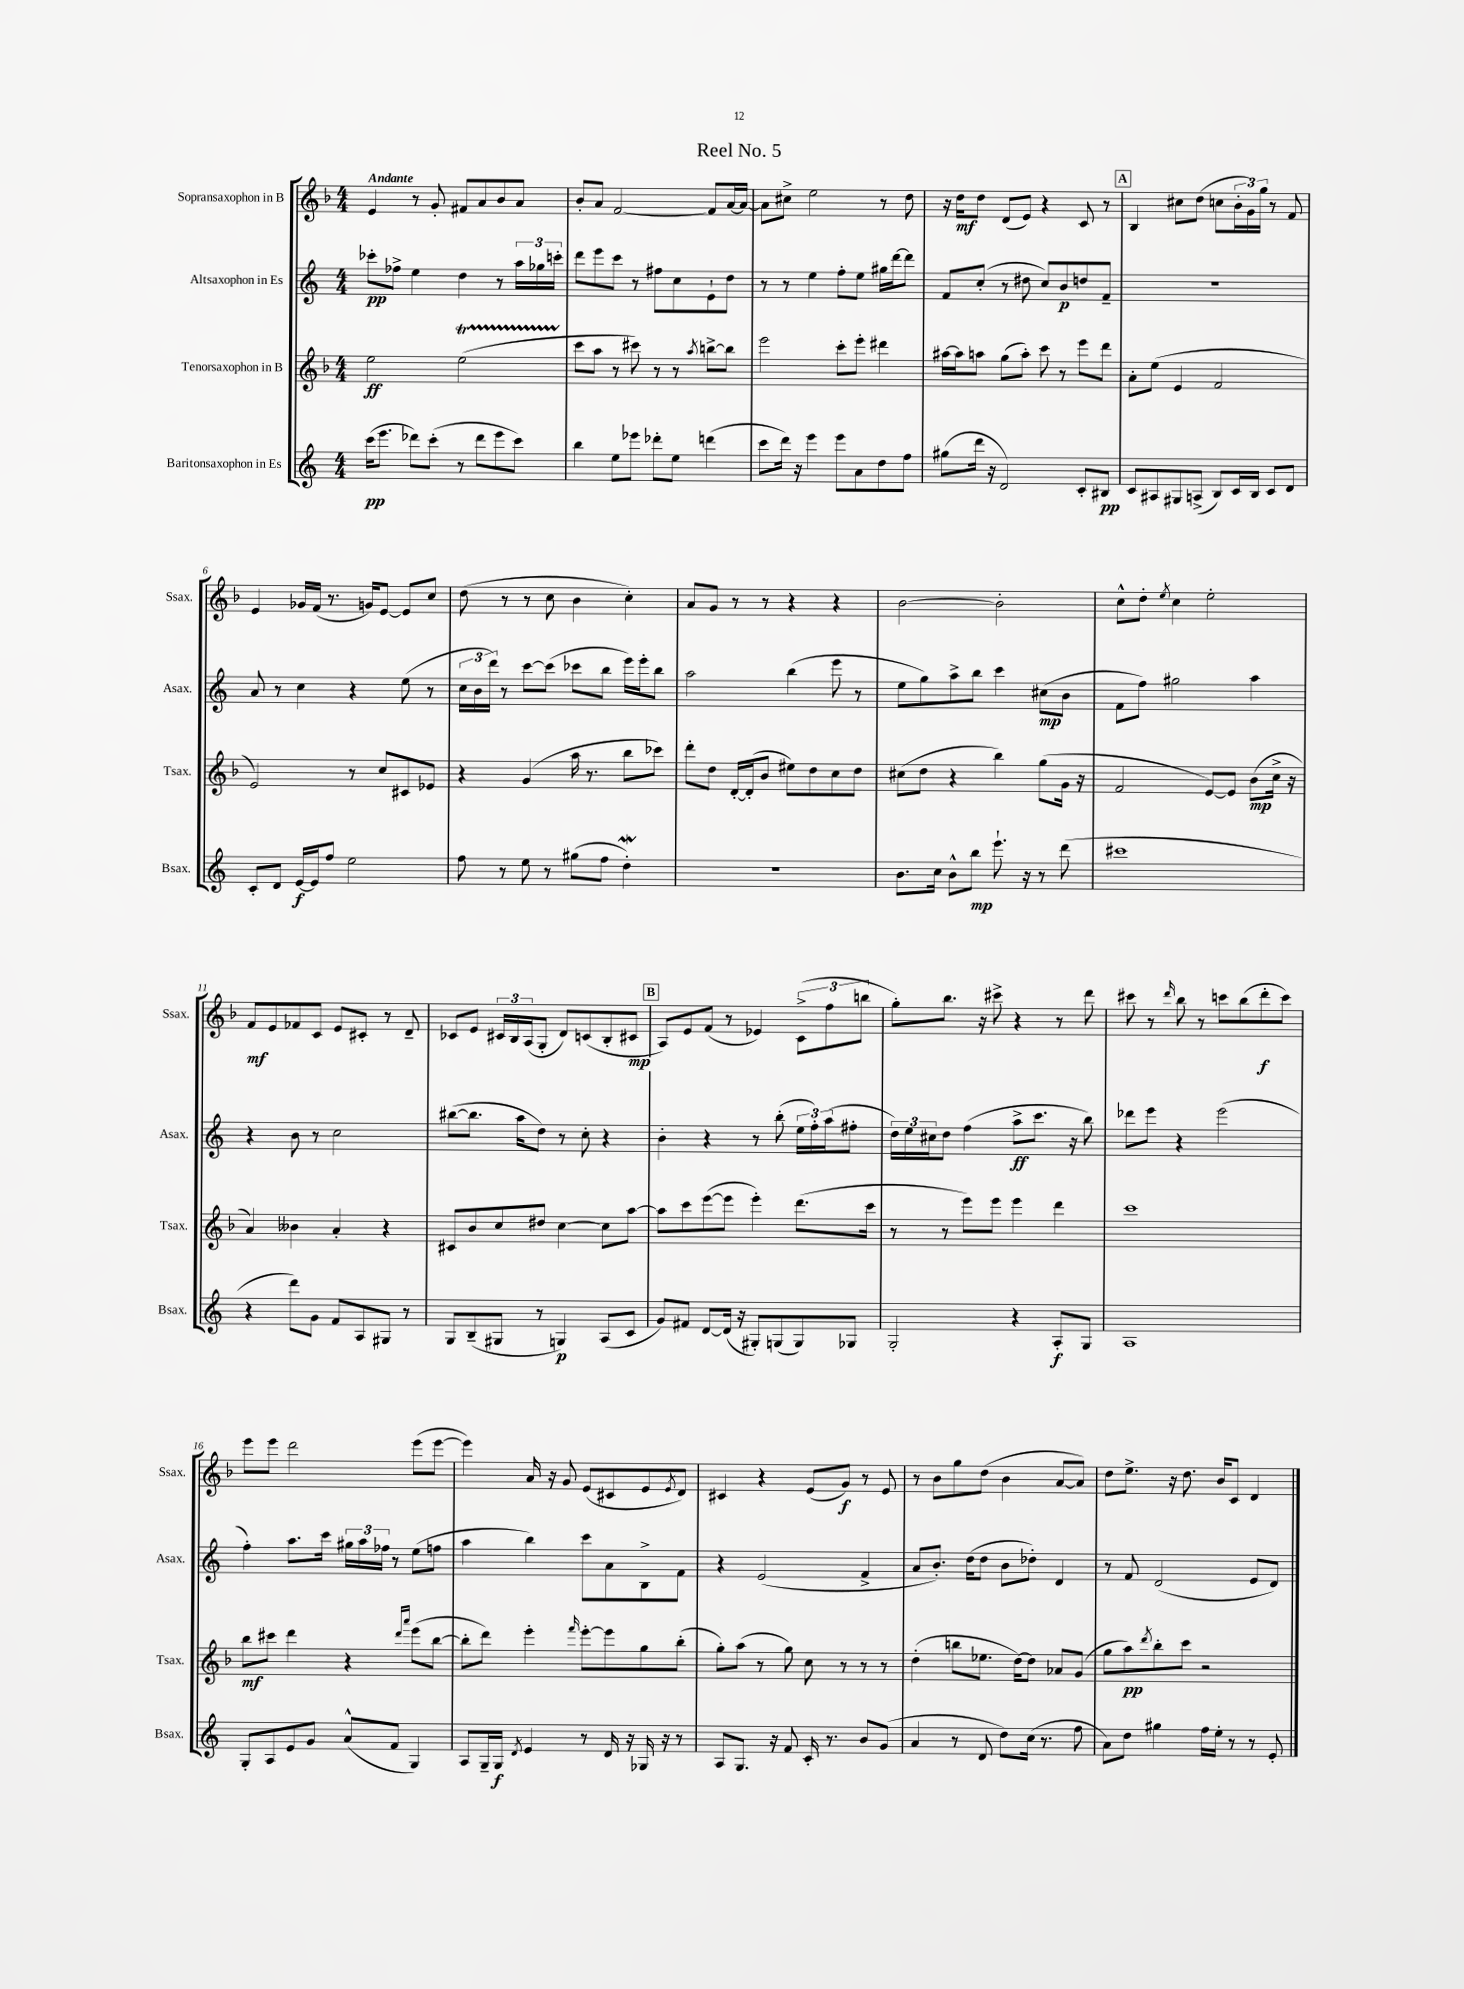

**kern	**kern	**kern	**kern
*staff4	*staff3	*staff2	*staff1
*clefG2	*clefG2	*clefG2	*clefG2
*k[]	*k[b-]	*k[]	*k[b-]
*M4/4	*M4/4	*M4/4	*M4/4
(16ccc\LK	2ee\	8ccc-'\L	4e/
8.eee\J	.	.	.
.	.	8ff-^\J	.
8ddd-\L)	.	4ee\	8r
(8ccc'\J	.	.	8g'/
8r	(2ee\	4dd\	8f#/L
8ddd-\L	.	.	8a/
8eee\	.	8r	8b-/
8ccc\J)	.	24aa\LL	8a/J
.	.	24gg-\	.
.	.	24ccc'\JJ	.
=	=	=	=
4bb\	8ccc\L	8ddd\L	8b-'/L
.	8aa\J	8eee\	8a/J
8ee\L	8r	8ccc\J	[2f/
8eee-\J	8ccc#\)	8r	.
8ddd-'\L	8r	8ff#\L	.
8ee\J	8r	8cc\	.
.	8qaa/	.	.
(4ddd\	[8bb^\L	8e`\	8f/]L
.	8bb\]J	8dd\J	[16a/L
.	.	.	16a/_JJ
=	=	=	=
8ccc\L	2eee\	8r	8a\]L
16ddd\Jk)	.	8r	8cc#^\J
16r	.	.	.
4eee\	.	4ee\	2ee\
8eee\L	8ccc'\L	8ff'\L	.
8a\	8eee'\J	8ee\J	.
8dd\	4ddd#\	16gg#\LL	8r
.	.	[16ddd\J	.
8ff\J	.	8ddd\]J	8dd\
=	=	=	=
(8gg#\L	[16aa#\LL	8f/L	16r
.	16aa#\]J	.	16dd\LK
16ddd\Jk	8aa\J	(8cc'/J	8dd\J
16r	.	.	.
2d/)	(8gg\L	8r	(8d/L
.	8aa'\J)	8dd#\	8e/J)
.	8ccc\	8cc/L)	4r
.	8r	8b/	.
8c'/L	8eee\L	8dd/	8c/
8B#/J	8ddd\J	8f~/J	8r
=	=	=	=
8c/L	8a'\L	1r	4B-/
8A#/	(8ee\J	.	.
8G#/	4e/	.	8cc#\L
(8A^/J	.	.	(8dd\J
8B/L)	2f/	.	8cc\L
16c/L	.	.	24b-'\L
.	.	.	24g\)
16B/JJ	.	.	.
.	.	.	24gg\JJ
8c/L	.	.	8r
8d/J	.	.	8f/
=	=	=	=
8c'/L	2e/)	8a/	4e/
8d/J	.	8r	.
[16e/LL	.	4cc\	16g-/LL
16e/]J	.	.	(16f/JJ
8ff/J	.	.	8.r
2ee\	8r	4r	.
.	.	.	16g/LK)
.	8cc/L	.	[8e/J
.	8c#/	(8ee\	8e/]L
.	8e-/J	8r	8cc/J
=	=	=	=
8ff\	4r	24cc\LL	(8dd\
.	.	24b\	.
.	.	24ddd\JJ)	.
8r	.	8r	8r
8ee\	(4g/	[8ccc\L	8r
8r	.	(8ccc\]J	8cc\
(8gg#\L	16aa\	8ccc-\L	4b-\
.	8.r	.	.
8ff\J	.	8bb\J	.
4dd'\)	8bb-\L	16eee\LL)	4cc'\)
.	.	16eee'\J	.
.	8ccc-\J)	8bb\J	.
=	=	=	=
1r	8ddd'\L	2aa\	8a/L
.	8dd\J	.	8g/J
.	[16d'/LL	.	8r
.	(16d'/]J	.	.
.	8b-/J	.	8r
.	8ee#\L)	(4bb\	4r
.	8dd\	.	.
.	8cc\	8eee\	4r
.	8dd\J	8r	.
=	=	=	=
8.b\L	(8cc#\L	8ee\L	[2b-\
.	8dd\J	8gg\)	.
16cc\Jk	.	.	.
8b^^\L	4r	8aa^\	.
8bb\J	.	8bb\J	.
8.eee`\	4bb-\)	4ccc\	2b-'\]
16r	.	.	.
8r	(8gg\L	(8cc#\L	.
(8ddd\	16g\Jk	8b\J	.
.	16r	.	.
=	=	=	=
1ccc#	2f/	8f\L	8cc^^\L
.	.	8ff\J)	8dd'\J
.	.	.	8qee/
.	.	2gg#\	4cc\
.	[8e/L)	.	2ee'\
.	8e/]J	.	.
.	(8b-\L	4aa\	.
.	16cc^\Jk	.	.
.	16r	.	.
=	=	=	=
4r	4a/)	4r	8f/L
.	.	.	8e/
8ddd\L)	4b--\	8b\	8f-/
8g\J	.	8r	8c/J
8f/L	4a'/	2cc\	8e/L
8A/	.	.	8c#'/J
8G#/J	4r	.	8r
8r	.	.	8d~/
=	=	=	=
8G/L	8c#/L	([8bb#\L	8c-/L
(8B~/	8b-/	8.bb#\]J	8e/J
8G#/J	8cc/	.	24c#/LL
.	.	.	24B-/
.	.	16aa\LK	.
.	.	.	(24A/J
8r	8dd#/J	8dd\J)	8G'/J
4G/)	[4cc\	8r	8d/L)
.	.	8cc'\	(8c/
(8A/L	8cc\]L	4r	8B-'/
8c/J	[8aa\J	.	8c#/J
=	=	=	=
8g/L)	8aa\]L	4b'\	8A/L)
8f#/J	8ccc\	.	8e/
[8d/L	([8eee\	4r	(8f/J
(16d/]Jk	8eee\]J	.	8r
16r	.	.	.
8G#'/L)	4eee'\)	8r	4e-/)
(8G/	.	(8bb'\	.
8G/)	(8.ddd\L	24ee\LL	(12c^\L
.	.	24ff'\)	.
.	.	(24aa\J	12ff\
8G-/J	.	8ff#'\J	.
.	.	.	12bb\J
.	16ccc\Jk	.	.
=	=	=	=
2G'/	8r	24dd\LL)	8gg'\L)
.	.	24ee\	.
.	.	24cc#\J	.
.	8r	8dd\J	8.bb-\J
.	8eee\L)	(4ff\	.
.	.	.	16r
.	8eee\J	.	8ccc#^\
4r	4eee\	8aa^\L	4r
.	.	8.ccc\J	.
8A'/L	4ddd\	.	8r
.	.	16r	.
8G/J	.	8bb\)	8ddd\
=	=	=	=
1A	1ccc	8ddd-\L	8ccc#\
.	.	8eee\J	8r
.	.	.	16qqddd/
.	.	4r	8bb-\
.	.	.	8r
.	.	(2eee\	8ccc\L
.	.	.	(8bb-\
.	.	.	8ddd'\
.	.	.	8ccc\J)
=	=	=	=
8G'/L	8bb-\L	4ff'\)	8eee\L
8A/	8ccc#\J	.	8eee\J
8e/	4ddd\	8.aa\L	2ddd\
8g/J	.	.	.
.	.	16ccc\Jk	.
(8a^^/L	4r	24gg#\LL	.
.	.	24aa\	.
.	.	24ff-\JJ	.
8f/J	.	8r	.
.	16qqddd/LL	.	.
.	16qqaaa/JJ	.	.
4G/)	(8eee\L	(8ee\L	(8eee\L
.	[8bb-\J	8ff\J	[8eee\J
=	=	=	=
8A/L	8bb-'\]L	4aa\	4eee\])
16G~/L	8ddd\J)	.	.
16G/JJ	.	.	.
8qd/	.	.	.
4e/	4eee'\	4bb\)	16a/
.	.	.	16r
.	.	.	8g/
.	16qqfff/	.	.
8r	[8eee'\L	8ccc\L	(8e/L
16d/	8eee\]	8a\	8c#/
16r	.	.	.
16G-/	8gg\	8B^\	8e/
16r	.	.	.
.	.	.	8qe/
8r	(8bb-'\J	8f\J	8d/J)
=	=	=	=
8A/L	8gg'\L)	4r	4c#/
8.G/J	(8aa\J	.	.
.	8r	(2e/	4r
16r	.	.	.
8f/	8gg\)	.	.
16c'/	8cc\	.	(8e/L
8.r	.	.	.
.	8r	.	8g/J)
8b/L	8r	4f^/	8r
(8g/J	8r	.	8e/
=	=	=	=
4a/	(4dd'\	8a/L	8r
.	.	8.b'/J)	8b-\L
8r	8bb\L	.	8gg\
.	.	(16dd\LK	.
8d/	8.ee-\J	8dd\J	(8dd\J
8dd\L)	.	8b\L	4b-\
.	[16dd\LK)	.	.
(16cc\Jk	8dd\]J	8dd-'\J)	.
8.r	.	.	.
.	8a-/L	4d/	[8a/L
8ff\	(8g/J	.	8a/]J)
=	=	=	=
8a\L)	8gg\L	8r	8dd\L
8dd\J	8aa\)	8f/	8.ee^\J
.	8qddd/	.	.
4gg#\	8bb-'\	(2d/	.
.	.	.	16r
.	8ccc\J	.	8.dd\
16ff\LL	2r	.	.
16ee'\JJ	.	.	16b-/LK
8r	.	.	8c/J
8r	.	8e/L	4d/
8e'/	.	8d/J)	.
==	==	==	==
*-	*-	*-	*-
